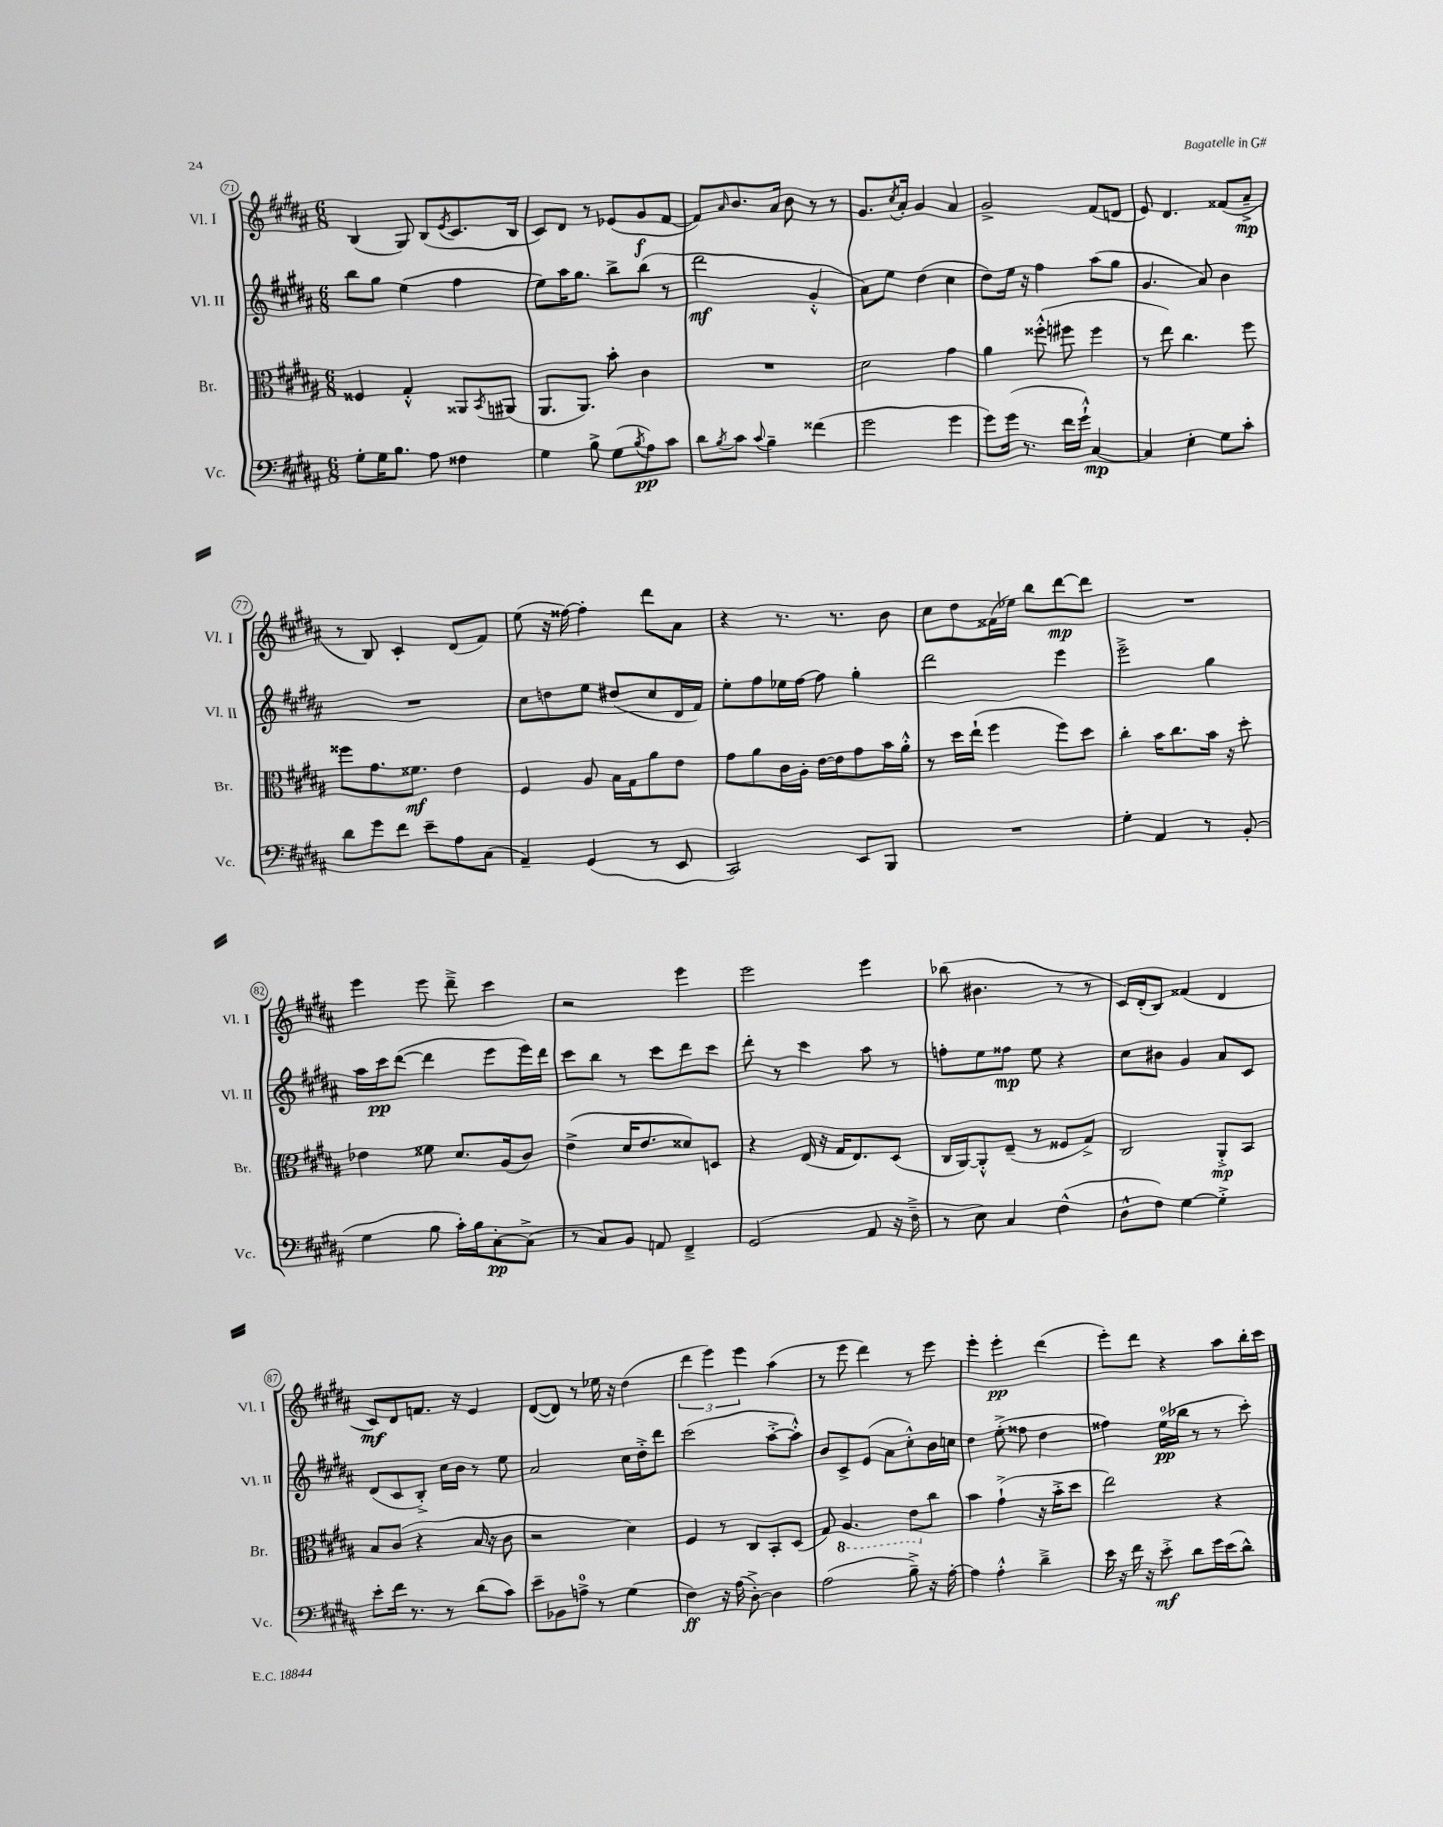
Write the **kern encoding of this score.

**kern	**kern	**kern	**kern
*staff4	*staff3	*staff2	*staff1
*clefF4	*clefC3	*clefG2	*clefG2
*k[f#c#g#d#a#]	*k[f#c#g#d#a#]	*k[f#c#g#d#a#]	*k[f#c#g#d#a#]
*M6/8	*M6/8	*M6/8	*M6/8
8G#'	4F##	8bb	(4B
16G#	.	8gg#	.
8.B	.	.	.
.	4G#'^^	(4ee	8G#)
8A#	.	.	(8B
.	.	.	8qe
4F##	8AA##	4ff#	8.c#
.	8qBB	.	.
.	(8AA#	.	.
.	.	.	16B
=	=	=	=
4G#	8.AA#	8ee)	8c#)
.	.	16aa#	8d#
.	8.AA#)	8.gg#	.
8B^	.	.	8r
(8G#	8b'	8bb^	(8e-
8qB	.	.	.
8A#)	4c#	(8bb	8g#
8c#	.	8r	[8f#
=	=	=	=
8d#	2.r	2ddd#	8f#])
8qB	.	.	16qqa#
8c#	.	.	8.b
8qqc#	.	.	.
4B~	.	.	.
.	.	.	16a#
.	.	.	8b
(4f##	.	4g#'^^	8r
.	.	.	8r
=	=	=	=
2g#	2d#	8a#)	8.g#
.	.	8ee	.
.	.	.	8qcc#
.	.	.	16a#'
.	.	(4dd#	4g#
4g#	4g#	4cc#	4a#
=	=	=	=
8g#)	4a#	8dd#)	2g#^
(16g#	.	16ee	.
8.r	.	16r	.
.	(8ff##'^^	4ff#	.
16f#	8ff#	.	.
16g#`^^)	.	.	.
[4C#	4ff#	(8aa#	(8f#
.	.	8gg#	8d
=	=	=	=
4C#]	8r	4.g#	8e)
.	8ee)	.	4.d#
4E'	4.cc#	.	.
.	.	8a#)	.
8G#	.	4b	(8f##
8c#'	8ff#	.	8a#~^
=	=	=	=
8d#	8ff##	2.r	8r
8g#	8.g#	.	8B)
8f#	.	.	4c#'
.	8.f##	.	.
8e~	.	.	.
8A#	4e	.	(8d#
(8C#	.	.	8f#)
=	=	=	=
4AA#~)	4F#	8cc#	(8ee
.	.	8dd	16r
.	.	.	[16ff##)
(4GG#	8A#	8ee	4ff##']
.	16B	(8dd#	.
.	16G#	.	.
8r	8a#	8cc#	8ddd#
8EE	8e	16d#	8a#
.	.	16f#)	.
=	=	=	=
2CC#)	8g#	8ee'	4r
.	8a#	8ff#	.
.	16c#	16ee-	8.r
.	16A#'	[16ff#	.
.	[16e	8ff#]	.
.	16e]	.	8.r
8EE	8g#	4gg#'	.
8BBB	16b	.	8b
.	16a#'^^	.	.
=	=	=	=
2.r	8r	2ddd#	8cc#
.	16dd#	.	8dd#
.	(16ee`	.	.
.	4ff#	.	(16f##
.	.	.	16ee-)
.	.	.	8bb
.	8ff#)	4eee	[8ddd#
.	8dd#	.	8ddd#]
=	=	=	=
4G#'	4cc#'	2eee~^	2.r
4AA#	16b	.	.
.	8.cc#	.	.
8r	16b	4gg#	.
.	16r	.	.
(8BB'	8dd#'	.	.
=	=	=	=
4G#	4e-	16aa#	4eee
.	.	16ccc#	.
.	.	([8ddd#	.
8B	8f##	4ddd#]	8eee
16c#')	8.d#	.	8ddd#~^
16B	.	.	.
[8C#'	.	8eee	4ccc#
.	(16A#	.	.
(8C#^]	8c#)	16eee)	.
.	.	16ddd#	.
=	=	=	=
8r	(4e^	8ccc#	2r
8C#)	.	8bb	.
8BB	16d#	8r	.
.	8.e	.	.
8AA	.	8ccc#	.
4FF#~^	8d##)	8ddd#	4eee
.	8D	8ccc#	.
=	=	=	=
(2GG#	4r	8ddd#'	2eee
.	.	8r	.
.	(16E	4ccc#	.
.	16r	.	.
.	16G#	.	.
.	8.E)	.	.
8AA#	.	8aa#	4eee
16r	(8D#	8r	.
16F#~^	.	.	.
=	=	=	=
8r	16C#	8ff'	(8bb-
.	[16AA#)	.	.
8E)	8AA#'^^]	8ee	4.b#
4C#	(8E~	8ff##	.
.	8r	8ee	.
(4F#^^	8F##	4r	8r
.	8G#^)	.	8r
=	=	=	=
8D#^^	2C#	8cc#	16c#)
.	.	.	(16d#'
8F#)	.	8b#	8B)
[4G#	.	4g#	(4f##
4G#'^]	8AA#'^	8a#	4d#
.	8BB	8c#	.
=	=	=	=
8e'	8B	(8d#	8c#)
16f#	(8c#	8c#	8d#
8.r	.	.	.
.	4r	8B'^)	8.f
8r	.	16cc#	.
.	.	16b	16r
(8d#	16B	8r	4e
.	16r	.	.
8c#)	8c#	8ee	.
=	=	=	=
8e~	2r	2a#	([8d#
8BB-	.	.	8d#])
8A^	.	.	8r
8r	.	.	16ee-
.	.	.	16r
(4G#	4d#)	16cc#	(4dd#
.	.	16dd#'^	.
.	.	8ddd#	.
=	=	=	=
4F#)	4F#	(2ccc#	6ddd#
.	.	.	6eee)
16r	8r	.	.
(16A#	.	.	.
.	.	.	6eee
[8D#'^)	8C#	.	.
4D#]	8BB'	[8aa#'^	(4aa#
.	(8D#	8aa#'^^])	.
=	=	=	=
(2A#	8G#)	8b	8r
.	4.AA#	8c#^	8eee
.	.	(8e	4ddd#)
.	.	8a#	.
8B~^)	8E	8cc#'^^)	8r
16r	8cc#	16b	8eee
[16A#'	.	16cc	.
=	=	=	=
4A#]	4b	4dd#	4eee'
4A#'^^	(4g#`^	(8ee'^	4eee'
.	.	8ff##	.
4d#~^	16r	4dd#	(4ddd#
.	16b'^	.	.
.	8dd#	.	.
=	=	=	=
16e	2ee)	4ff##)	8eee')
16r	.	.	.
16f#	.	.	8ddd#
16r	.	.	.
8e'^	.	(16ee	4r
.	.	16bb-	.
8d#	.	8r	.
16g#	4r	8r	8aa#
(16e	.	.	.
8d#^^)	.	8ccc#')	16bb'
.	.	.	16ccc#
==	==	==	==
*-	*-	*-	*-
